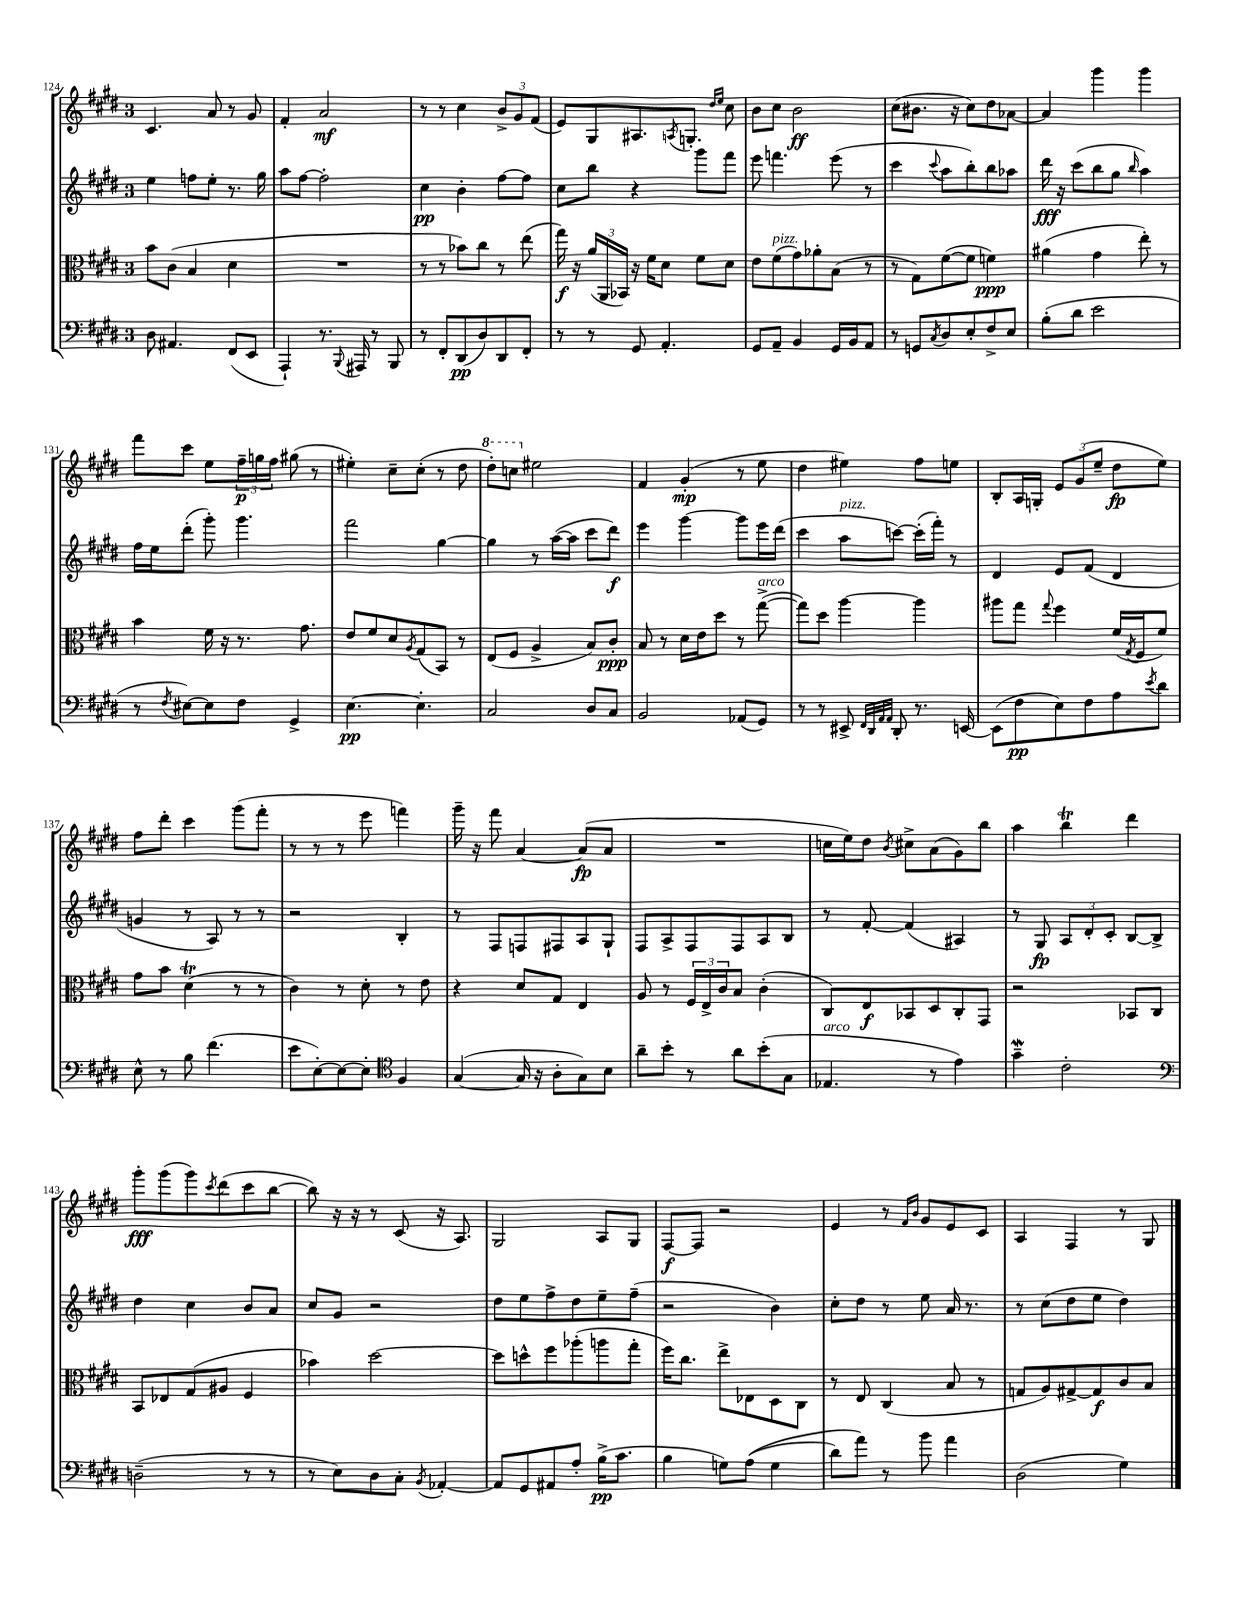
<<
\new StaffGroup <<
\new Staff = "s0" {
    \clef treble \key e \major \once \override Staff.TimeSignature.style = #'single-digit \time 3/4
    cis'4. a'8 r8 gis'8 |
    fis'4-. a'2\mf |
    r8 r8 cis''4 \tuplet 3/2 { b'8-> gis'8 fis'8( } |
    e'8) gis8 ais8. \acciaccatura { a8 } g8.-. \grace { dis''16 e''16 } cis''8 |
    b'8 cis''8 b'2\ff |
    cis''8( bis'8. r16 cis''8) dis''8 aes'8~ |
    aes'4 gis'''4 gis'''4 |
    fis'''8 cis'''8 e''8 \tuplet 3/2 { fis''16--\p g''16 fis''16 } gis''8( r8 |
    eis''4-.) cis''8-- cis''8-.( r8 dis''8 |
    \ottava #1 dis'''8-.) c'''8 \ottava #0 eis''2 |
    fis'4 gis'4-.\mp( r8 e''8 |
    dis''4 eis''4) fis''8 e''8 |
    b8-. a16 g16-. \tuplet 3/2 { e'8 gis'8( e''8-- } dis''8\fp e''8) |
    fis''8 dis'''8-. cis'''4 gis'''8( fis'''8-. |
    r8 r8 r8 e'''8 f'''4) |
    gis'''16-- r16 fis'''8 a'4~ a'8\fp( a'8 |
    R2. |
    c''16 e''16) dis''8 \acciaccatura { b'8 } cis''8-> a'8( gis'8) b''8 |
    a''4 b''4\trill dis'''4 |
    gis'''8-.\fff gis'''8( gis'''8) \acciaccatura { cis'''8 } dis'''8( cis'''8 b''8~ |
    b''8) r16 r16 r8 cis'8( r16 a8.) |
    gis2 a8 gis8 |
    fis8~\f fis8 r2 |
    e'4 r8 \grace { fis'16 b'16 } gis'8 e'8 cis'8 |
    a4 fis4 r8 gis8 \bar "|." |
}
\new Staff = "s1" {
    \clef treble \key e \major \once \override Staff.TimeSignature.style = #'single-digit \time 3/4
    e''4 f''8 e''8-. r8. gis''16 |
    a''8 fis''8~ fis''2-. |
    cis''4\pp b'4-. fis''8~ fis''8 |
    cis''8 b''8 r4 gis'''8 fis'''8 |
    e'''8 f'''4. e'''8( r8 |
    cis'''4 \appoggiatura { cis'''8 } a''8 b''8-.) b''8 aes''8 |
    dis'''16\fff r16 cis'''8( b''8 gis''8 \grace { b''16 } a''4) |
    fis''16 e''16 dis'''8-.( gis'''8-.) gis'''4. |
    fis'''2 gis''4~ |
    gis''4 r8 a''16~( a''16 cis'''8 dis'''8\f) |
    e'''4 gis'''4~ gis'''8 e'''16 dis'''16( |
    cis'''4 a''8^\markup { \italic "pizz." } c'''8~) c'''16-.( fis'''16-.) r8 |
    dis'4 e'8 fis'8( dis'4 |
    g'4 r8 a8) r8 r8 |
    r2 b4-. |
    r8 fis8 f8 fis8 a8 gis8-! |
    fis8 a8-> fis8 fis8 a8 b8 |
    r8 fis'8~-. fis'4( ais4) |
    r8 gis8\fp \tuplet 3/2 { a8 dis'8-. cis'8-. } b8~ b8-> |
    dis''4 cis''4 b'8 a'8 |
    cis''8 gis'8 r2 |
    dis''8 e''8 fis''8-> dis''8 e''8-- fis''8--( |
    r2 b'4) |
    cis''8-. dis''8 r8 e''8 a'16 r8. |
    r8 cis''8( dis''8 e''8 dis''4) \bar "|." |
}
\new Staff = "s2" {
    \clef alto \key e \major \once \override Staff.TimeSignature.style = #'single-digit \time 3/4
    b'8 cis'8( b4 dis'4 |
    R2. |
    r8 r8 bes'8) cis''8 r8 e''8( |
    gis''16\f) r16 \tuplet 3/2 { a'16( a,16 bes,16) } r16 fis'16 dis'8 fis'8 dis'8 |
    e'8 fis'8^\markup { \italic "pizz." }( gis'8) aes'8-. b8( r8 |
    r8 gis8) fis'8~( fis'8 f'4\ppp) |
    ais'4( gis'4 e''8-.) r8 |
    b'4 fis'16 r16 r8. gis'8. |
    e'8 fis'8 dis'8 \acciaccatura { a8 } gis8( b,8) r8 |
    e8( fis8 a4-> b8) cis'8-.\ppp |
    b8 r8 dis'16 e'16 dis''8 r8 gis''8~->^\markup { \italic "arco" }( |
    gis''8) dis''8 a''4~ a''4 |
    ais''8 gis''8 \appoggiatura { gis''8 } fis''4 fis'16( \acciaccatura { gis8 } fis16 fis'8) |
    gis'8 b'8 dis'4\trill( r8 r8 |
    cis'4) r8 dis'8-. r8 e'8 |
    r4 dis'8 gis8 e4 |
    a8 r8 \tuplet 3/2 { fis16 e16-> cis'16 } b8 cis'4-.( |
    cis8) e8\f bes,8 dis8 cis8-. gis,8 |
    r2 bes,8 cis8 |
    b,8 ees8 gis8( ais8 fis4 |
    bes'4) dis''2~ |
    dis''8 d''8-^ fis''8 aes''8-.( a''8 gis''8-. |
    fis''16) cis''8. e''8-> ees8 dis8 cis8 |
    r8 e8 cis4( b8 r8 |
    g8 a8) gis8~-> gis8\f cis'8 b8 \bar "|." |
}
\new Staff = "s3" {
    \clef bass \key e \major \once \override Staff.TimeSignature.style = #'single-digit \time 3/4
    dis8 ais,4. fis,8( e,8 |
    a,,4-!) r8. \appoggiatura { b,,8 } ais,,16 r8 b,,8 |
    r8 fis,8-. dis,8\pp( dis8) dis,8 fis,8-. |
    r8 r8 gis,8 a,4.-. |
    gis,8 a,8-- b,4 gis,16 b,16 a,8 |
    r8 g,8 \acciaccatura { cis8 } dis8 e8-. fis8-> e8 |
    b8-.( dis'8 e'2 |
    r8 \acciaccatura { fis8 } eis8~) eis8 fis8 gis,4-> |
    e4.~\pp e4.-. |
    cis2 dis8 cis8 |
    b,2 aes,8( gis,8) |
    r8 r8 eis,8-> \grace { fis,32 dis,32 a,32 a,32 } dis,8-. r8. e,16~ |
    e,8( fis8\pp e8) fis8 a8 \acciaccatura { e'8 } dis'8 |
    e8-^ r8 b8 fis'4.( |
    e'8 e8~-.) e8~ e8-. \clef tenor fis4 |
    gis4~( gis16 r16 a8-. gis8) b8 |
    a'8-- b'8-. r8 a'8 b'8-.( gis8 |
    ees4.^\markup { \italic "arco" } r8 e'4) |
    gis'4--\mordent cis'2-. |
    \clef bass d2--( r8 r8 |
    r8 e8) dis8 cis8-. \acciaccatura { b,8 } aes,4~-. |
    aes,8 gis,8 ais,8 a8-. b16->\pp( cis'8. |
    b4 g8) a8(\( g4 |
    dis'8) a'8\) r8 b'8 a'4 |
    dis2( gis4) \bar "|." |
}
>>
>>
\layout { \context { \Score currentBarNumber = #124 } }
